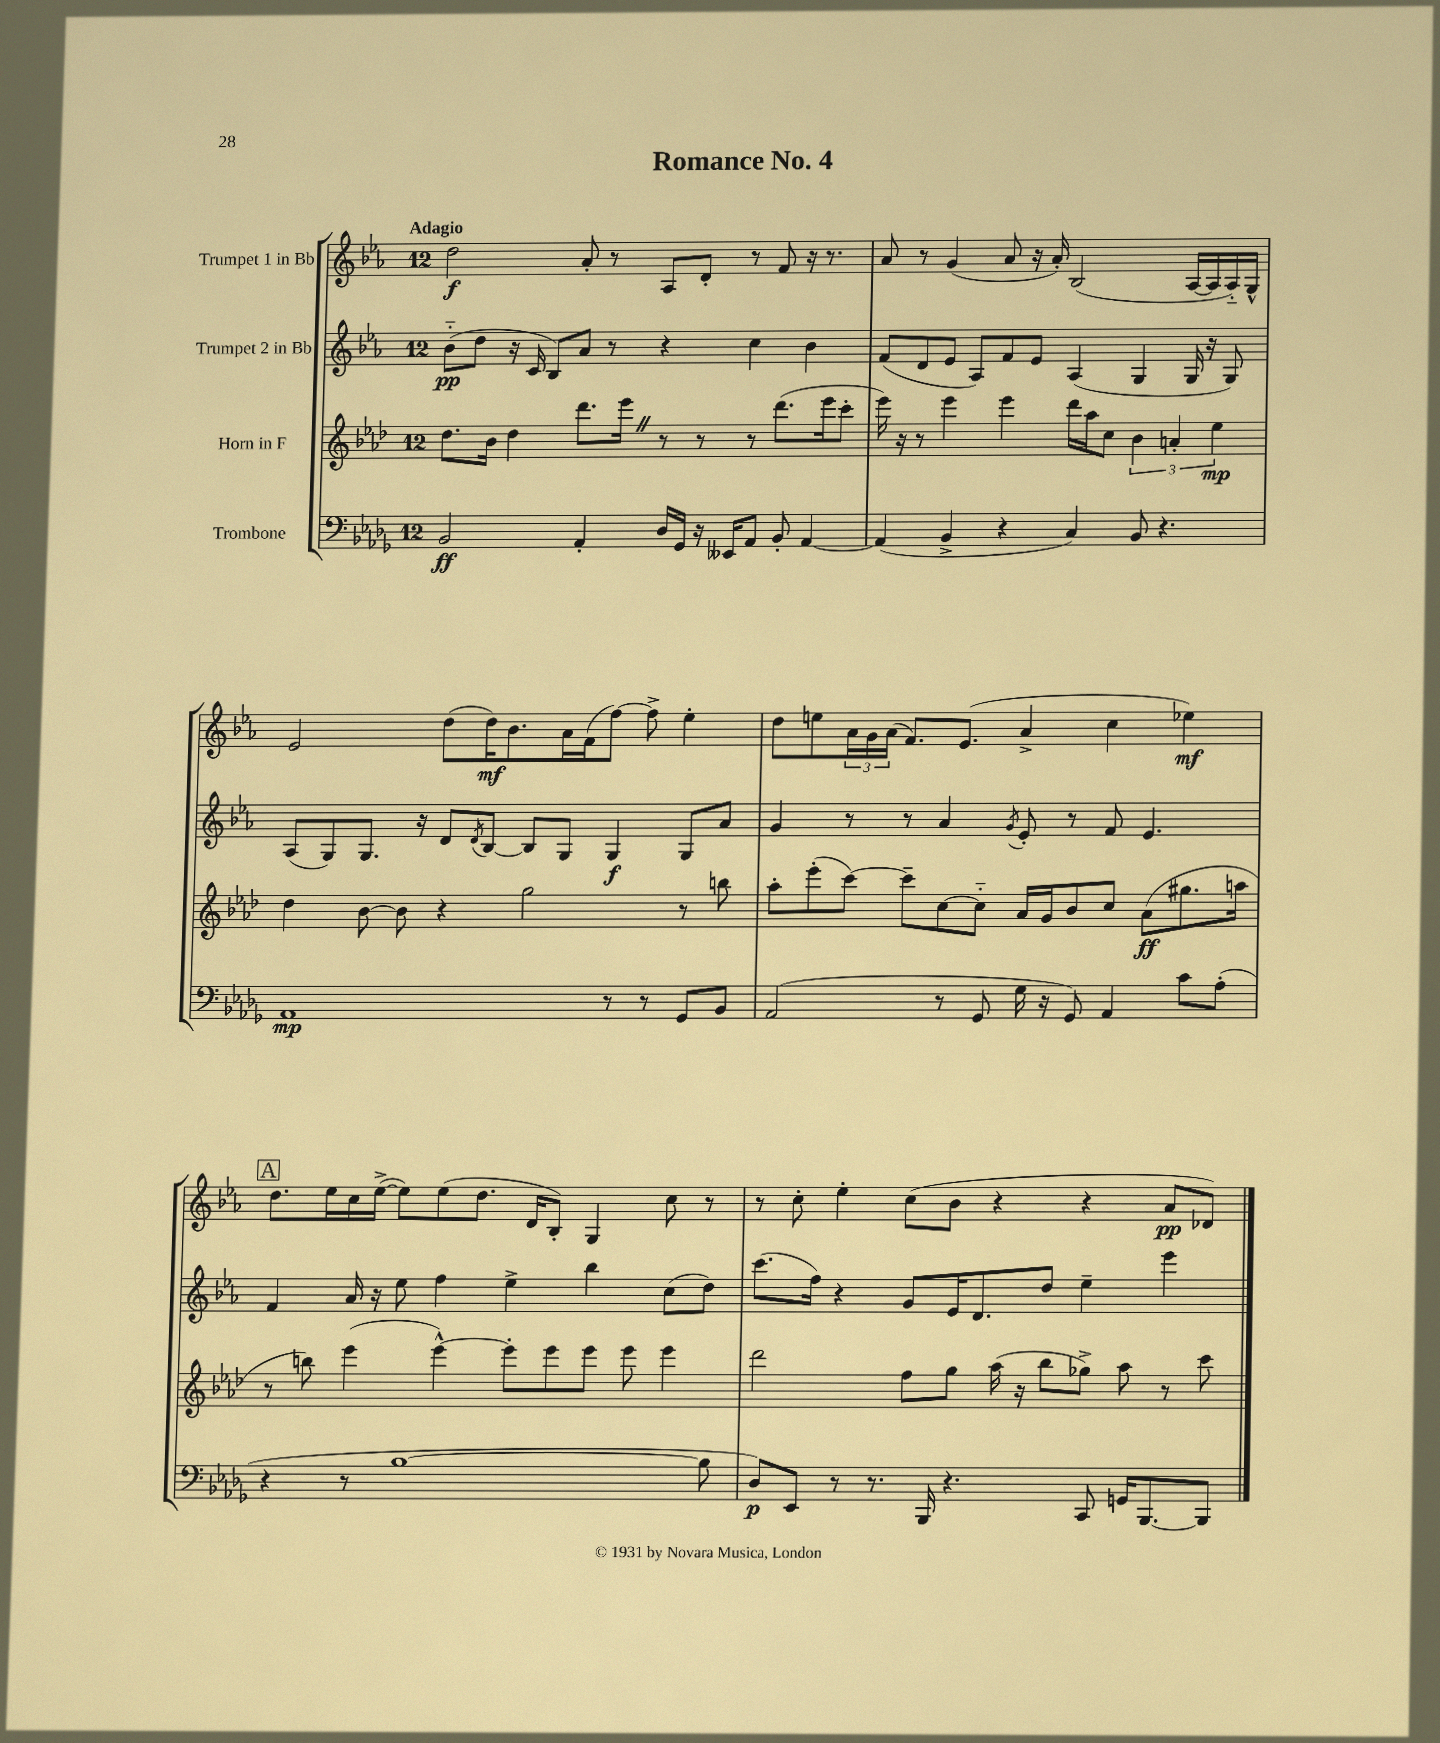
\header { title = "Romance No. 4" }
<<
\new StaffGroup <<
\new Staff = "s0" \with { instrumentName = "Trumpet 1 in Bb" } {
    \clef treble \key ees \major \once \override Staff.TimeSignature.style = #'single-digit \time 12/8 \tempo "Adagio"
    d''2\f aes'8-. r8 aes8 d'8-. r8 f'8 r16 r8. |
    aes'8 r8 g'4( aes'8 r16 aes'16-.) bes2( aes16~ aes16 aes16-_) g16-^ |
    ees'2 d''8( d''16\mf) bes'8. aes'16 f'16( f''8~) f''8-> ees''4-. |
    d''8 e''8 \tuplet 3/2 { aes'16 g'16 aes'16( } f'8.) ees'8.( aes'4-> c''4 ees''4\mf) |
    \mark \markup { \box "A" } d''8. ees''16 c''16 ees''16~->( ees''8) ees''8( d''8. d'16 bes8-.) g4 c''8 r8 |
    r8 c''8-. ees''4-. c''8( bes'8 r4 r4 aes'8\pp des'8) \bar "|." |
}
\new Staff = "s1" \with { instrumentName = "Trumpet 2 in Bb" } {
    \clef treble \key ees \major \once \override Staff.TimeSignature.style = #'single-digit \time 12/8
    bes'8-_\pp( d''8 r16 c'16 bes8) aes'8 r8 r4 c''4 bes'4 |
    f'8( d'8 ees'8 aes8) f'8 ees'8 aes4( g4 g16 r16 g8) |
    aes8( g8) g8. r16 d'8 \acciaccatura { d'8 } bes8~ bes8 g8 g4\f g8 aes'8 |
    g'4 r8 r8 aes'4 \acciaccatura { g'8 } ees'8-. r8 f'8 ees'4. |
    \mark \markup { \box "A" } f'4 aes'16 r16 ees''8 f''4 ees''4-> bes''4 c''8( d''8) |
    c'''8.( f''16) r4 g'8 ees'16 d'8. d''8 ees''4-- ees'''4 \bar "|." |
}
\new Staff = "s2" \with { instrumentName = "Horn in F" } {
    \clef treble \key aes \major \once \override Staff.TimeSignature.style = #'single-digit \time 12/8
    des''8. bes'16 des''4 des'''8. ees'''16 \once \override BreathingSign.text = \markup { \musicglyph "scripts.caesura.straight" } \breathe r8 r8 r8 des'''8.( ees'''16 c'''8-. |
    ees'''16) r16 r8 ees'''4 ees'''4 des'''16 aes''16 c''8 \tuplet 3/2 { bes'4 a'4-. ees''4\mp } |
    des''4 bes'8~ bes'8 r4 g''2 r8 b''8 |
    aes''8-. ees'''8-.( c'''8~) c'''8-- c''8~ c''8-_ aes'16 g'16 bes'8 c''8 aes'8\ff( gis''8. a''16 |
    \mark \markup { \box "A" } r8 b''8) ees'''4( ees'''4~-^) ees'''8-. ees'''8 ees'''8 ees'''8 ees'''4 |
    des'''2 f''8 g''8 aes''16( r16 bes''8 ges''8->) aes''8 r8 c'''8 \bar "|." |
}
\new Staff = "s3" \with { instrumentName = "Trombone" } {
    \clef bass \key des \major \once \override Staff.TimeSignature.style = #'single-digit \time 12/8
    bes,2\ff aes,4-. des16 ges,16 r16 eeses,16 aes,8 bes,8-. aes,4~ |
    aes,4( bes,4-> r4 c4) bes,8 r4. |
    aes,1\mp r8 r8 ges,8 bes,8 |
    aes,2( r8 ges,8 ges16 r16 ges,8) aes,4 c'8 aes8-.( |
    \mark \markup { \box "A" } r4 r8 bes1~ bes8 |
    des8\p) ees,8 r8 r8. bes,,16 r4. c,8 g,16 bes,,8.~ bes,,8 \bar "|." |
}
>>
>>
\layout { \context { \Score \remove "Bar_number_engraver" } }
